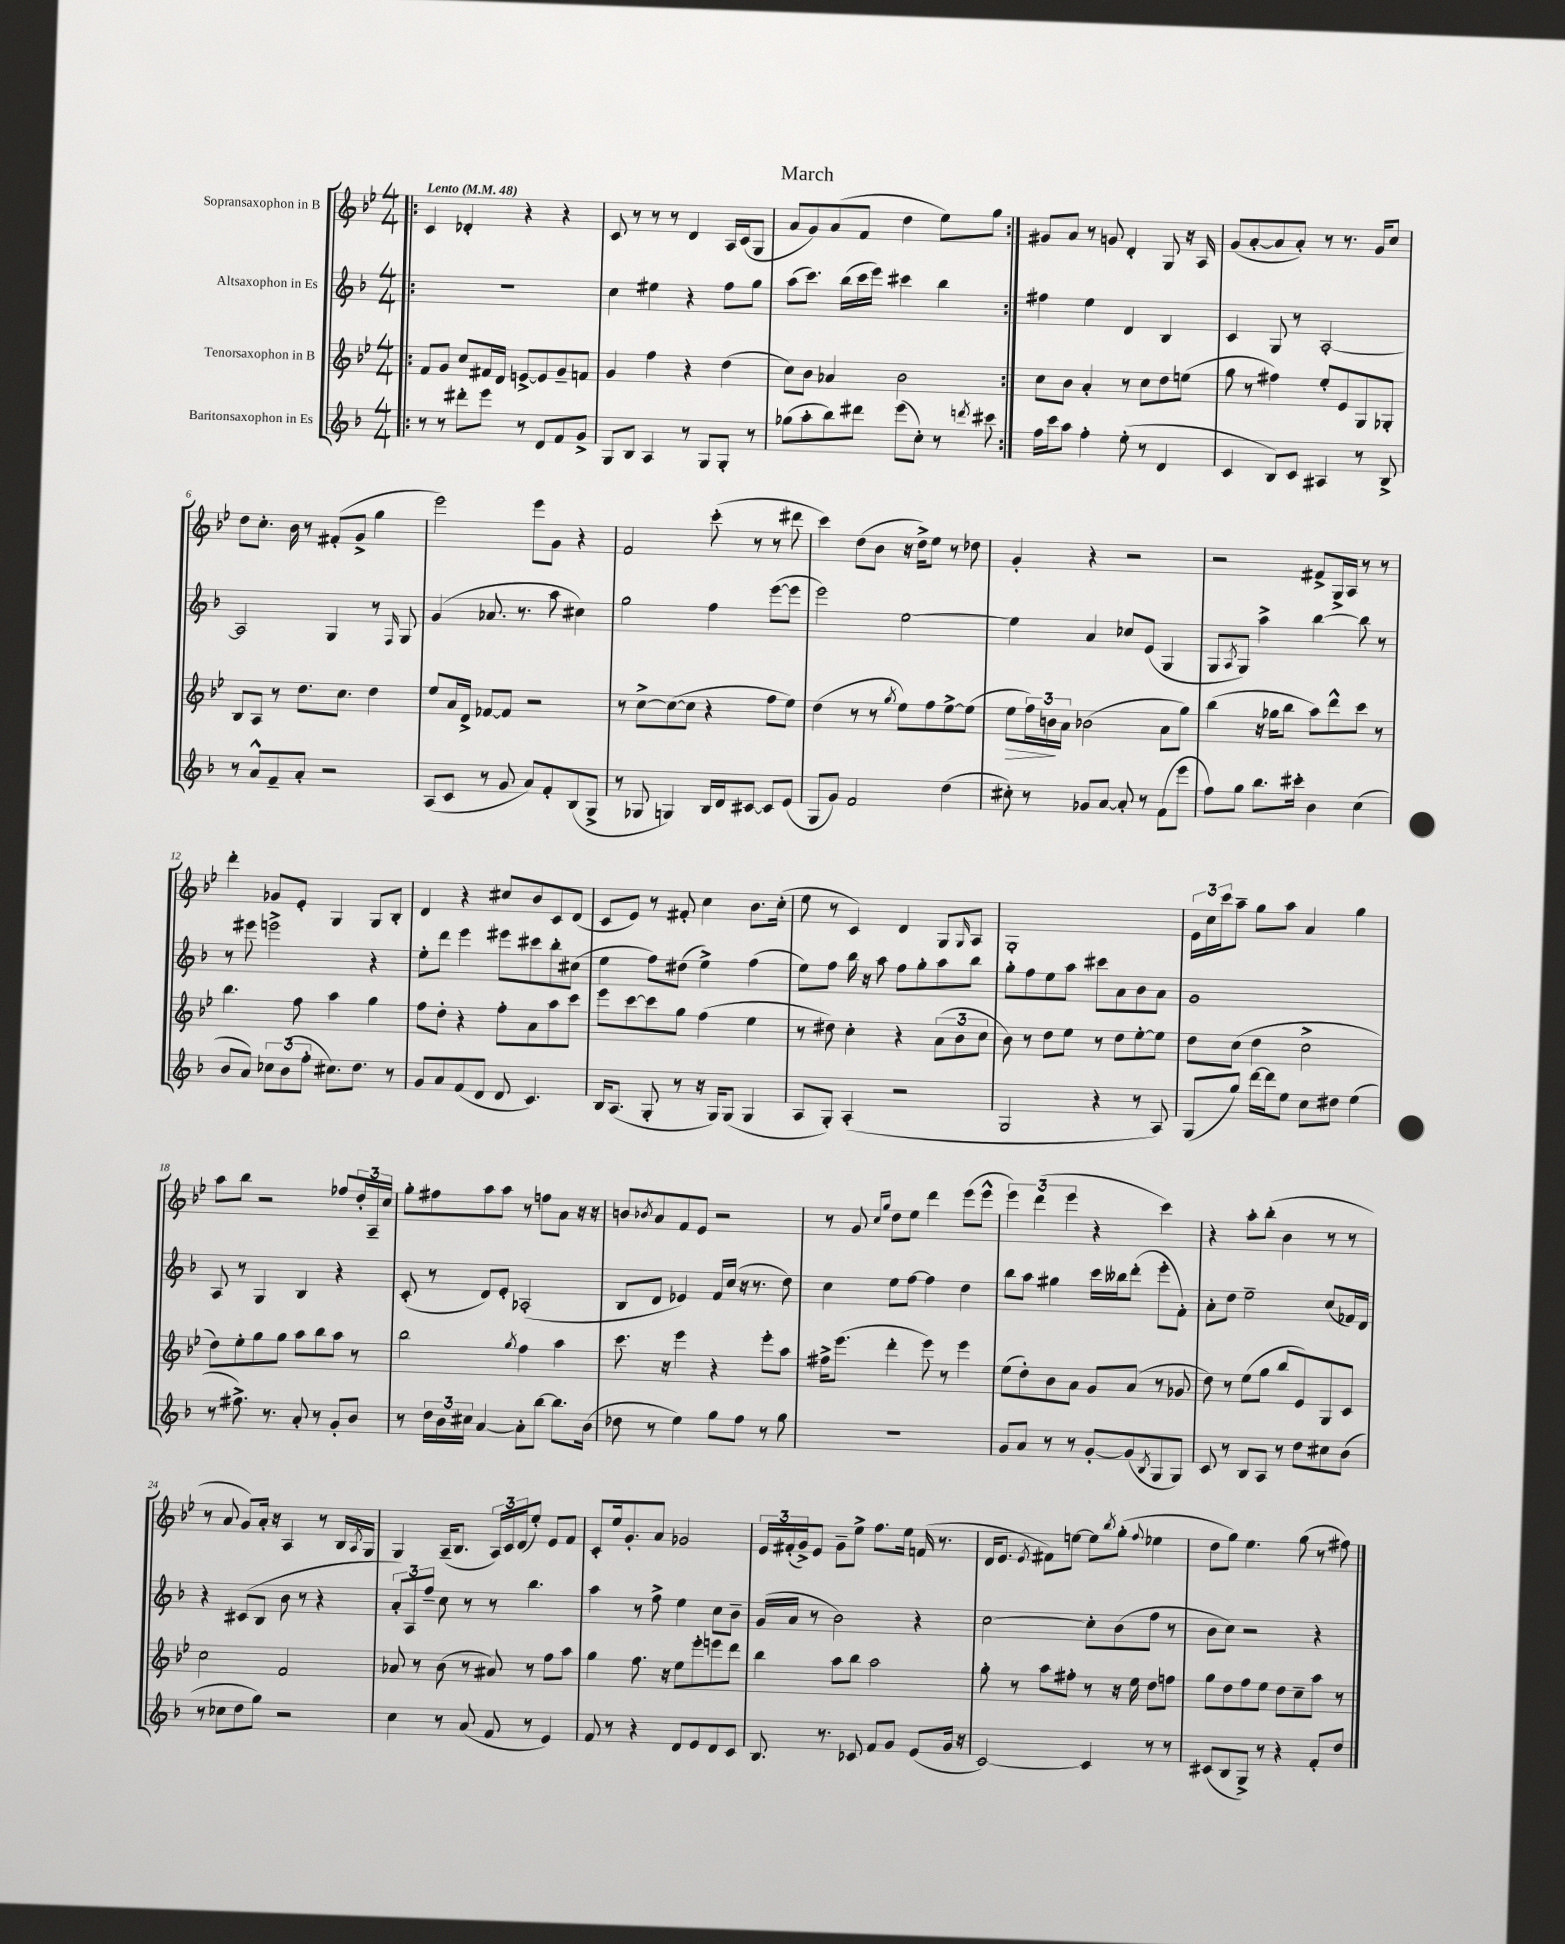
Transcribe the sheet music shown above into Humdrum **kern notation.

**kern	**kern	**kern	**kern
*staff4	*staff3	*staff2	*staff1
*clefG2	*clefG2	*clefG2	*clefG2
*k[b-]	*k[b-e-]	*k[b-]	*k[b-e-]
*M4/4	*M4/4	*M4/4	*M4/4
*MM48	*MM48	*MM48	*MM48
=!|:	=!|:	=!|:	=!|:
8r	8f	1r	4c
8r	8g	.	.
8ddd#'	8cc	.	4d-'
8eee	16f#	.	.
.	16d	.	.
8r	[8e^	.	4r
8d	8e]	.	.
8f	8g~	.	4r
8g^	8f	.	.
=	=	=	=
8G	4g	4cc	8c
8B-	.	.	8r
4A	4ff	4ee#	8r
.	.	.	8r
8r	4r	4r	4d
8G	.	.	.
8G'	(4dd	8ff	16A
.	.	.	(16c
8r	.	8gg	8G
=	=	=	=
(8gg-	8cc)	(8aa	8a
8aa'	8b-	8.ccc)	8g)
8bb-)	4a-	.	(8a
.	.	(16bb-	.
8ddd#	.	16ccc	8f
.	.	16eee)	.
(8eee	2b-	4ccc#	4dd
8cc')	.	.	.
8r	.	4bb-	8ee-)
8qddd	.	.	.
8ccc#	.	.	8gg
=:|!	=:|!	=:|!	=:|!
16ff	8cc	4ff#	8g#
16ccc	.	.	.
8aa	8b-	.	8a
4ff'	4a'	4ee	8r
.	.	.	8g
(8ee'	8r	4d	4d'
8r	8cc	.	.
4d	8dd	4B-	8G
.	(8ee	.	16r
.	.	.	16A
=	=	=	=
4c	8gg	4c	(8g
.	8r	.	[8a'
8B-)	4ff#)	8G	8a]
8c	.	8r	8a')
4A#	8ee-'	[2A'	8r
.	8e-	.	8.r
8r	8G	.	.
.	.	.	16g
8B-^	8G-'	.	8cc
=	=	=	=
8r	8B-	2A]	8dd
8a^^	8A	.	8.cc'
8f~	8r	.	.
.	.	.	16b-
8a'	8.dd	.	8r
2r	.	4G	(8f#'
.	8.cc	.	.
.	.	.	8g^
.	4dd	8r	4gg
.	.	16qqF	.
.	.	8G	.
=	=	=	=
(8A	8ee-	(4g	2eee-)
8c	16a	.	.
.	16d^	.	.
8r	[8f-	8.a-	.
8g	8f-]	.	.
.	.	8.r	.
8a)	2r	.	8eee-
8f'	.	8aa	8g
(8B-	.	4cc#)	4r
8G^	.	.	.
=	=	=	=
8r	8r	2gg	2f
8G-	[8cc^	.	.
4G)	(8cc_	.	.
.	8cc]	.	.
16B-	4r	4ff	(8ccc'
16d	.	.	.
[8c#	.	.	8r
8c#]	8ff	([8eee	8r
(8e	8ee-)	8eee]	8ddd#
=	=	=	=
8G	(4dd	2eee)	4ccc)
8g)	.	.	.
2f	8r	.	(8dd
.	8r	.	8b-
.	8qgg	.	.
.	8ee-)	[2ee	16r
.	.	.	16dd^)
.	8ff	.	8ee-
(4dd	[8ee-^	.	8r
.	(8ee-]	.	8dd-
=	=	=	=
8cc#')	8ee-	4ee]	4g'
8r	24ff)	.	.
.	24b	.	.
.	24a	.	.
8g-	(2b-	4a	4r
[8a	.	.	.
8a']	.	8cc-	2r
8r	.	(8e	.
(8f	8a	4G	.
8eee	8gg)	.	.
=	=	=	=
8ff)	(4bb-	8G	2r
.	.	8qA	.
8gg	.	8G)	.
8.bb-	16r	4aa^	.
.	16gg-	.	.
.	8bb-	.	.
16ccc#'	.	.	.
4b-	8aa)	[4bb-	8f#^
.	8ddd^^	.	16G^
.	.	.	16A
(4cc	8ccc	8bb-]	8r
.	8r	8r	8r
=	=	=	=
8b-	4.bb-	8r	4ddd'
8a)	.	8eee#	.
12cc-	.	2eee^	8g-
(12b-	.	.	.
.	8ff	.	8e-'
12ff'	.	.	.
8.cc#)	4aa	.	4G
8.dd	.	.	.
.	4gg	4r	8G
8r	.	.	8B-'
=	=	=	=
8g	8ff	8ee'	4d
8a	8dd'	8ddd	.
(8f	4r	4eee	4r
8d	.	.	.
8d	8ff'	8eee#	8cc#
4.c)	8a	8ccc#	8b-
.	8aa	8bb-'	8c
.	8ccc	(8cc#	(8d
=	=	=	=
16B-	8eee-	4ee	8c
(8.A	.	.	.
.	[8ccc	.	8e-)
8G'	8ccc]	8ff)	8r
8r	8gg	(8dd#	8f#'
16r	(4ff	4ee^)	4cc
16G)	.	.	.
(8G	.	.	.
4G	4ee-	(4ff	8.b-
.	.	.	(16cc'
=	=	=	=
8A	8r	8ee)	8ee-
8G')	8dd#)	8ff	8r
(4A'	4cc'	16bb-	4c)
.	.	16r	.
.	.	8aa	.
2r	4r	8ff	4d
.	.	8gg'	.
.	(12a	8aa	8G
.	12b-	.	.
.	.	.	16qqG
.	.	8bb-	8A
.	12cc	.	.
=	=	=	=
2G	8b-)	8gg'	1G'
.	8r	8ff	.
.	8dd	8ee	.
.	8ee-	8aa	.
4r	8r	8ccc#	.
.	8dd	8a	.
8r	[8ee-'	8b-	.
8A)	8ee-]	8a	.
=	=	=	=
(8G	8dd	1g	24e-
.	.	.	24cc
.	.	.	24ccc
8gg)	(8cc	.	8aa~
[16ddd	4dd	.	8gg
16ddd]	.	.	.
8ee	.	.	8aa
8cc	2cc^	.	4a
8dd#	.	.	.
(4ee	.	.	4gg
=	=	=	=
8r	8dd)	8A	8aa
8.ff#^)	8ee-'	8r	8bb-
.	8gg	4G	2r
8.r	.	.	.
.	8gg	.	.
8a'	8aa	4B-	.
8r	8bb-	.	.
8g'	8aa	4r	8ff-
8b-	8r	.	24dd'
.	.	.	24A~
.	.	.	24cc
=	=	=	=
8r	2bb-	(8c'	8gg'
24dd	.	8r	8ff#
24b-	.	.	.
24cc#	.	.	.
[4a	.	8d)	8aa
.	.	8e'	8aa
.	8qgg	.	.
8a']	4ff	(2A-'	8r
[8bb-	.	.	8ff
8.bb-]	4aa	.	8a
.	.	.	16r
(16b-	.	.	16r
=	=	=	=
8dd-	8.ccc	8B-	8b
.	.	.	8qb-
8r	.	8d	8a
.	16r	.	.
4ee)	4eee-	4e-)	8f
.	.	.	8e-
8gg	4r	16f	2r
.	.	(16cc	.
8ff	.	16r	.
.	.	8.r	.
8r	8eee-'	.	.
8gg	8aa	8dd)	.
=	=	=	=
1r	16ff#^	4cc	8r
.	(8.eee-	.	.
.	.	.	8g
.	.	.	16qqcc
.	.	.	16qqgg
.	4ddd'	8ee	8dd
.	.	[8ff	8ee-
.	8eee-)	4ff]	4ddd
.	8r	.	.
.	4eee-	4dd	(8eee-
.	.	.	8eee-^^
=	=	=	=
8g	(8ee-	8bb-	6eee-)
8a	8dd')	8aa	.
.	.	.	(6ddd
8r	8b-	4gg#	.
.	.	.	6eee-
8r	8a	.	.
[8g'	8g	16ccc	4r
.	.	16bb--	.
(8g]	(8a	(8ddd'	.
8qB-	.	.	.
8G	8r	8eee'	4ccc)
8G)	8g-	8f')	.
=	=	=	=
8c	8dd)	8a'	4r
8r	8r	8dd	.
8B-	(8ee-	2ee~	8aa'
8A	8gg	.	(8bb-'
8r	8bb-	.	4b-
8dd	8e-)	.	.
8cc#	8G	(8cc	8r
(8b-	8c	16f-)	8r
.	.	16d	.
=	=	=	=
8r	2cc	4r	8r
8cc-	.	.	8a
8dd	.	(8c#	8g)
8gg)	.	8B-	16a'
.	.	.	16r
2r	2f	8b-	4A
.	.	8r	.
.	.	4r	8r
.	.	.	16B-
.	.	.	8qA
.	.	.	16G
=	=	=	=
4cc	8a-	12a')	4G
.	.	12A	.
.	8r	.	.
.	.	12ff~	.
8r	(8b-	8cc	(16A~
.	.	.	8.B-
(8a	8r	8r	.
8f	8a#)	8r	24A)
.	.	.	24c
.	.	.	(24d
8r	8r	4.bb-	8ee-')
4e)	8ff	.	8e-
.	8aa	.	8f
=	=	=	=
8f	4gg	4aa	8c'
8r	.	.	16ee-
.	.	.	8.g'
4r	8.ff	8r	.
.	.	8ff^	8a
.	16r	.	.
8d	8ee-	4ee	2g-
8e	8eee-'	.	.
8d	8eee	8cc	.
8c	8ddd	8b-~	.
=	=	=	=
8.B-	4bb-	(16g	24e-
.	.	.	(24f#'
.	.	16a	.
.	.	.	24g^)
.	.	8r	8e-
8.r	.	.	.
.	8aa	2b-)	8g~
8c-	8bb-	.	8ee-^
8f	2aa	.	8.ff
8g	.	.	.
.	.	.	16ee-
(8e	.	4r	(16f
.	.	.	8.r
16g	.	.	.
16r	.	.	.
=	=	=	=
[2c)	8gg'	[2cc	16d
.	.	.	8.e-
.	8r	.	.
.	.	.	8qe-
.	8aa	.	8f#)
.	8ff#'	.	[8ee
4c]	8r	8cc']	8ee]
.	.	.	8qbb-
.	16r	(8b-	(8gg'
.	16ee-	.	.
.	.	.	8qqff
8r	8dd	8ff	4ee-
8r	8ff	8r	.
=	=	=	=
(8c#	8gg	8b-	8dd
8B-	8dd	8cc)	8gg)
8G^)	8ff	2r	4.ee-
8r	8ee-	.	.
4r	8dd	.	.
.	8cc~	.	(8gg
8f'	8aa	4r	8r
8dd	8r	.	8ff#)
==	==	==	==
*-	*-	*-	*-
